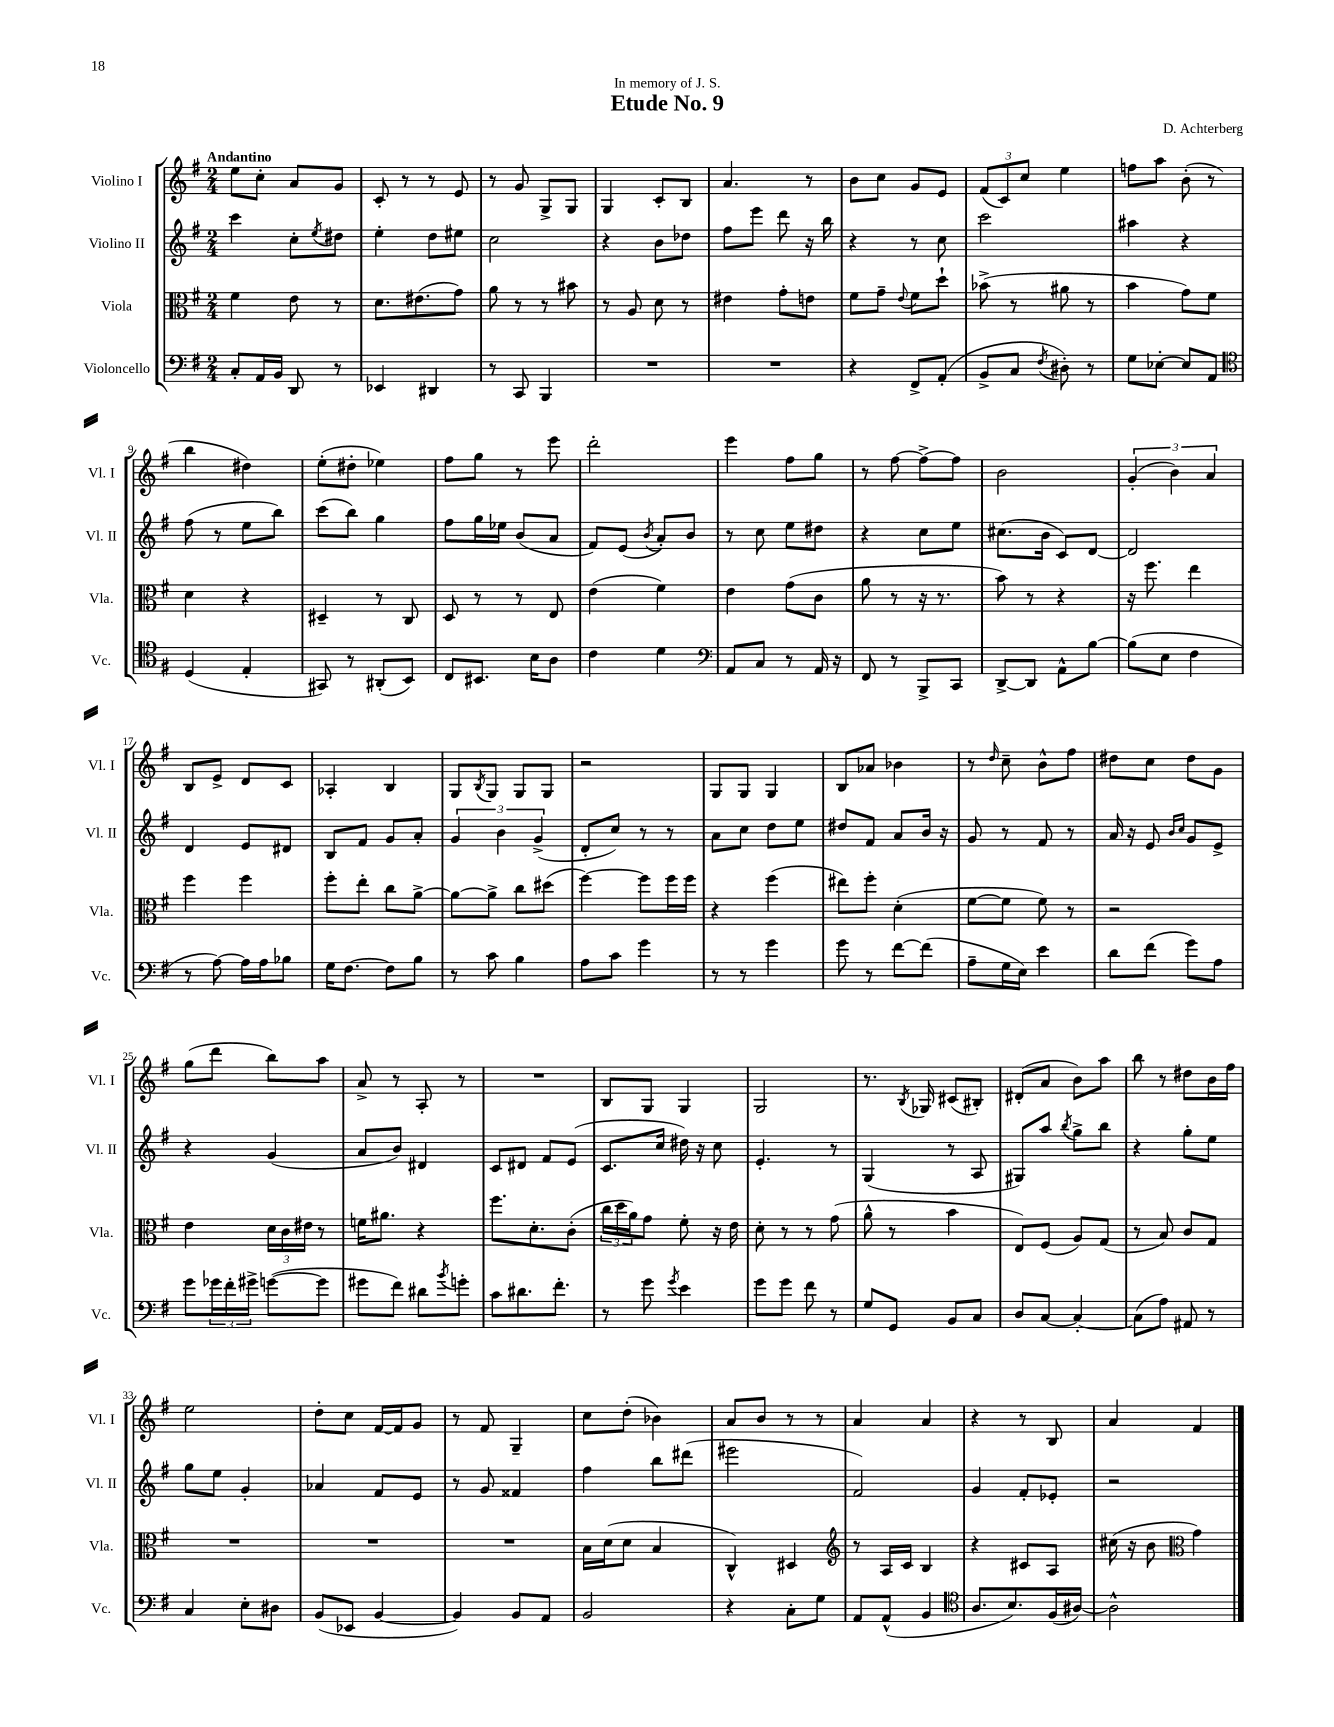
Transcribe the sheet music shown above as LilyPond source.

\header { title = "Etude No. 9" composer = "D. Achterberg" dedication = "In memory of J. S." }
<<
\new StaffGroup <<
\new Staff = "s0" \with { instrumentName = "Violino I" shortInstrumentName = "Vl. I" } {
    \clef treble \key g \major \numericTimeSignature \time 2/4 \tempo "Andantino"
    e''8 c''8-. a'8 g'8 |
    c'8-. r8 r8 e'8 |
    r8 g'8 g8-> g8 |
    g4 c'8-. b8 |
    a'4. r8 |
    b'8 c''8 g'8 e'8 |
    \tuplet 3/2 { fis'8( c'8) c''8 } e''4 |
    f''8 a''8 b'8-.( r8 |
    b''4 dis''4) |
    e''8-.( dis''8-. ees''4) |
    fis''8 g''8 r8 e'''8 |
    d'''2-. |
    e'''4 fis''8 g''8 |
    r8 fis''8~ fis''8~-> fis''8 |
    b'2 |
    \tuplet 3/2 { g'4-.( b'4) a'4 } |
    b8 e'8-> d'8 c'8 |
    aes4-. b4 |
    g8 \acciaccatura { b8 } g8 g8 g8 |
    r2 |
    g8 g8 g4 |
    b8 aes'8 bes'4 |
    r8 \grace { d''16 } c''8-- b'8-^ fis''8 |
    dis''8 c''8 dis''8 g'8 |
    g''8( d'''8 b''8) a''8 |
    a'8-> r8 a8-. r8 |
    R2 |
    b8 g8 g4 |
    g2 |
    r8. \acciaccatura { b8 } ges16 cis'8( bis8-.) |
    dis'8-.( a'8 b'8) a''8 |
    b''8 r8 dis''8 b'16 fis''16 |
    e''2 |
    d''8-. c''8 fis'16~ fis'16 g'8 |
    r8 fis'8 g4-- |
    c''8 d''8-.( bes'4) |
    a'8 b'8 r8 r8 |
    a'4 a'4 |
    r4 r8 b8 |
    a'4 fis'4 \bar "|." |
}
\new Staff = "s1" \with { instrumentName = "Violino II" shortInstrumentName = "Vl. II" } {
    \clef treble \key g \major \numericTimeSignature \time 2/4
    c'''4 c''8-. \acciaccatura { e''8 } dis''8 |
    e''4-. d''8 eis''8 |
    c''2 |
    r4 b'8 des''8 |
    fis''8 e'''8 d'''8 r16 b''16 |
    r4 r8 c''8 |
    c'''2 |
    ais''4 r4 |
    fis''8( r8 e''8 b''8) |
    c'''8( b''8) g''4 |
    fis''8 g''16 ees''16 b'8( a'8 |
    fis'8) e'8( \acciaccatura { b'8 } a'8-.) b'8 |
    r8 c''8 e''8 dis''8 |
    r4 c''8 e''8 |
    cis''8.( b'16 c'8) d'8~ |
    d'2 |
    d'4 e'8 dis'8 |
    b8 fis'8 g'8 a'8-. |
    \tuplet 3/2 { g'4 b'4 g'4->( } |
    d'8-. c''8) r8 r8 |
    a'8 c''8 d''8 e''8 |
    dis''8 fis'8 a'8 b'16 r16 |
    g'8 r8 fis'8 r8 |
    a'16 r16 e'8 \grace { b'16 c''16 } g'8 e'8-> |
    r4 g'4( |
    a'8 b'8) dis'4 |
    c'8 dis'8 fis'8 e'8( |
    c'8. c''16 dis''16) r16 c''8 |
    e'4.-. r8 |
    g4( r8 a8 |
    gis8) a''8 \acciaccatura { b''8 } g''8-> b''8 |
    r4 g''8-. e''8 |
    g''8 e''8 g'4-. |
    aes'4 fis'8 e'8 |
    r8 g'8 fisis'4 |
    fis''4 b''8 dis'''8( |
    eis'''2 |
    fis'2) |
    g'4 fis'8-. ees'8-. |
    r2 \bar "|." |
}
\new Staff = "s2" \with { instrumentName = "Viola" shortInstrumentName = "Vla." } {
    \clef alto \key g \major \numericTimeSignature \time 2/4
    fis'4 e'8 r8 |
    d'8. eis'8.( g'8) |
    a'8 r8 r8 bis'8 |
    r8 a8 d'8 r8 |
    eis'4 g'8-. e'8 |
    fis'8 g'8-- \appoggiatura { e'8 } fis'8 d''8-! |
    bes'8->( r8 ais'8 r8 |
    b'4 g'8) fis'8 |
    d'4 r4 |
    dis4-- r8 c8 |
    d8 r8 r8 e8 |
    e'4( fis'4) |
    e'4 g'8( c'8 |
    a'8 r8 r16 r8. |
    b'8) r8 r4 |
    r16 fis''8. e''4 |
    fis''4 fis''4 |
    fis''8-. e''8-. c''8 a'8~-> |
    a'8~ a'8-> c''8 dis''8( |
    fis''4~) fis''8 fis''16 fis''16 |
    r4 fis''4( |
    eis''8) fis''8-. d'4-.( |
    fis'8~ fis'8 fis'8) r8 |
    r2 |
    e'4 \tuplet 3/2 { d'16 c'16 eis'16 } r8 |
    f'16 ais'8. r4 |
    fis''8. d'8.-. c'8-.( |
    \tuplet 3/2 { c''16 d''16 a'16) } g'8 fis'8-. r16 e'16 |
    d'8-. r8 r8 g'8( |
    a'8-^ r8 b'4 |
    e8) fis8( a8) g8( |
    r8 b8) c'8 g8 |
    R2 |
    R2 |
    R2 |
    b16 d'16( d'8 b4 |
    c4-^) dis4 |
    \clef treble r8 a16 c'16 b4 |
    r4 cis'8 a8 |
    cis''16( r16 b'8 \clef alto g'4) \bar "|." |
}
\new Staff = "s3" \with { instrumentName = "Violoncello" shortInstrumentName = "Vc." } {
    \clef bass \key g \major \numericTimeSignature \time 2/4
    c8-. a,16 b,16 d,8 r8 |
    ees,4 dis,4 |
    r8 c,8 b,,4 |
    R2 |
    R2 |
    r4 fis,8-> a,8-.( |
    b,8-> c8 \acciaccatura { fis8 } dis8-.) r8 |
    g8 ees8~-. ees8 a,8 |
    \clef tenor d4( e4-. |
    gis,8) r8 ais,8-.( b,8) |
    c8 bis,8. b16 a8 |
    c'4 d'4 |
    \clef bass a,8 c8 r8 a,16 r16 |
    fis,8 r8 b,,8-> c,8 |
    d,8~-> d,8 a,8-^ b8~ |
    b8( e8 fis4 |
    r8 a8~) a16 a16 bes8 |
    g16 fis8.~ fis8 b8 |
    r8 c'8 b4 |
    a8 c'8 g'4 |
    r8 r8 g'4 |
    g'8 r8 fis'8~ fis'8( |
    a8-- g16 e16) e'4 |
    d'8 fis'8( g'8) a8 |
    g'8 \tuplet 3/2 { ges'16 fis'16-. gis'16-> } g'8~( g'8 |
    gis'8 fis'8) dis'8 \acciaccatura { b'8 } g'8-. |
    c'8 dis'8. fis'8.-. |
    r8 g'8 \acciaccatura { g'8 } e'4 |
    g'8 g'8 fis'8 r8 |
    g8 g,8 b,8 c8 |
    d8 c8~ c4~-. |
    c8( a8) ais,8 r8 |
    c4 e8-. dis8 |
    b,8( ees,8 b,4~ |
    b,4) b,8 a,8 |
    b,2 |
    r4 c8-. g8 |
    a,8 a,8-^( b,4 |
    \clef tenor a8. b8.) fis16( ais16~) |
    ais2-^ \bar "|." |
}
>>
>>
